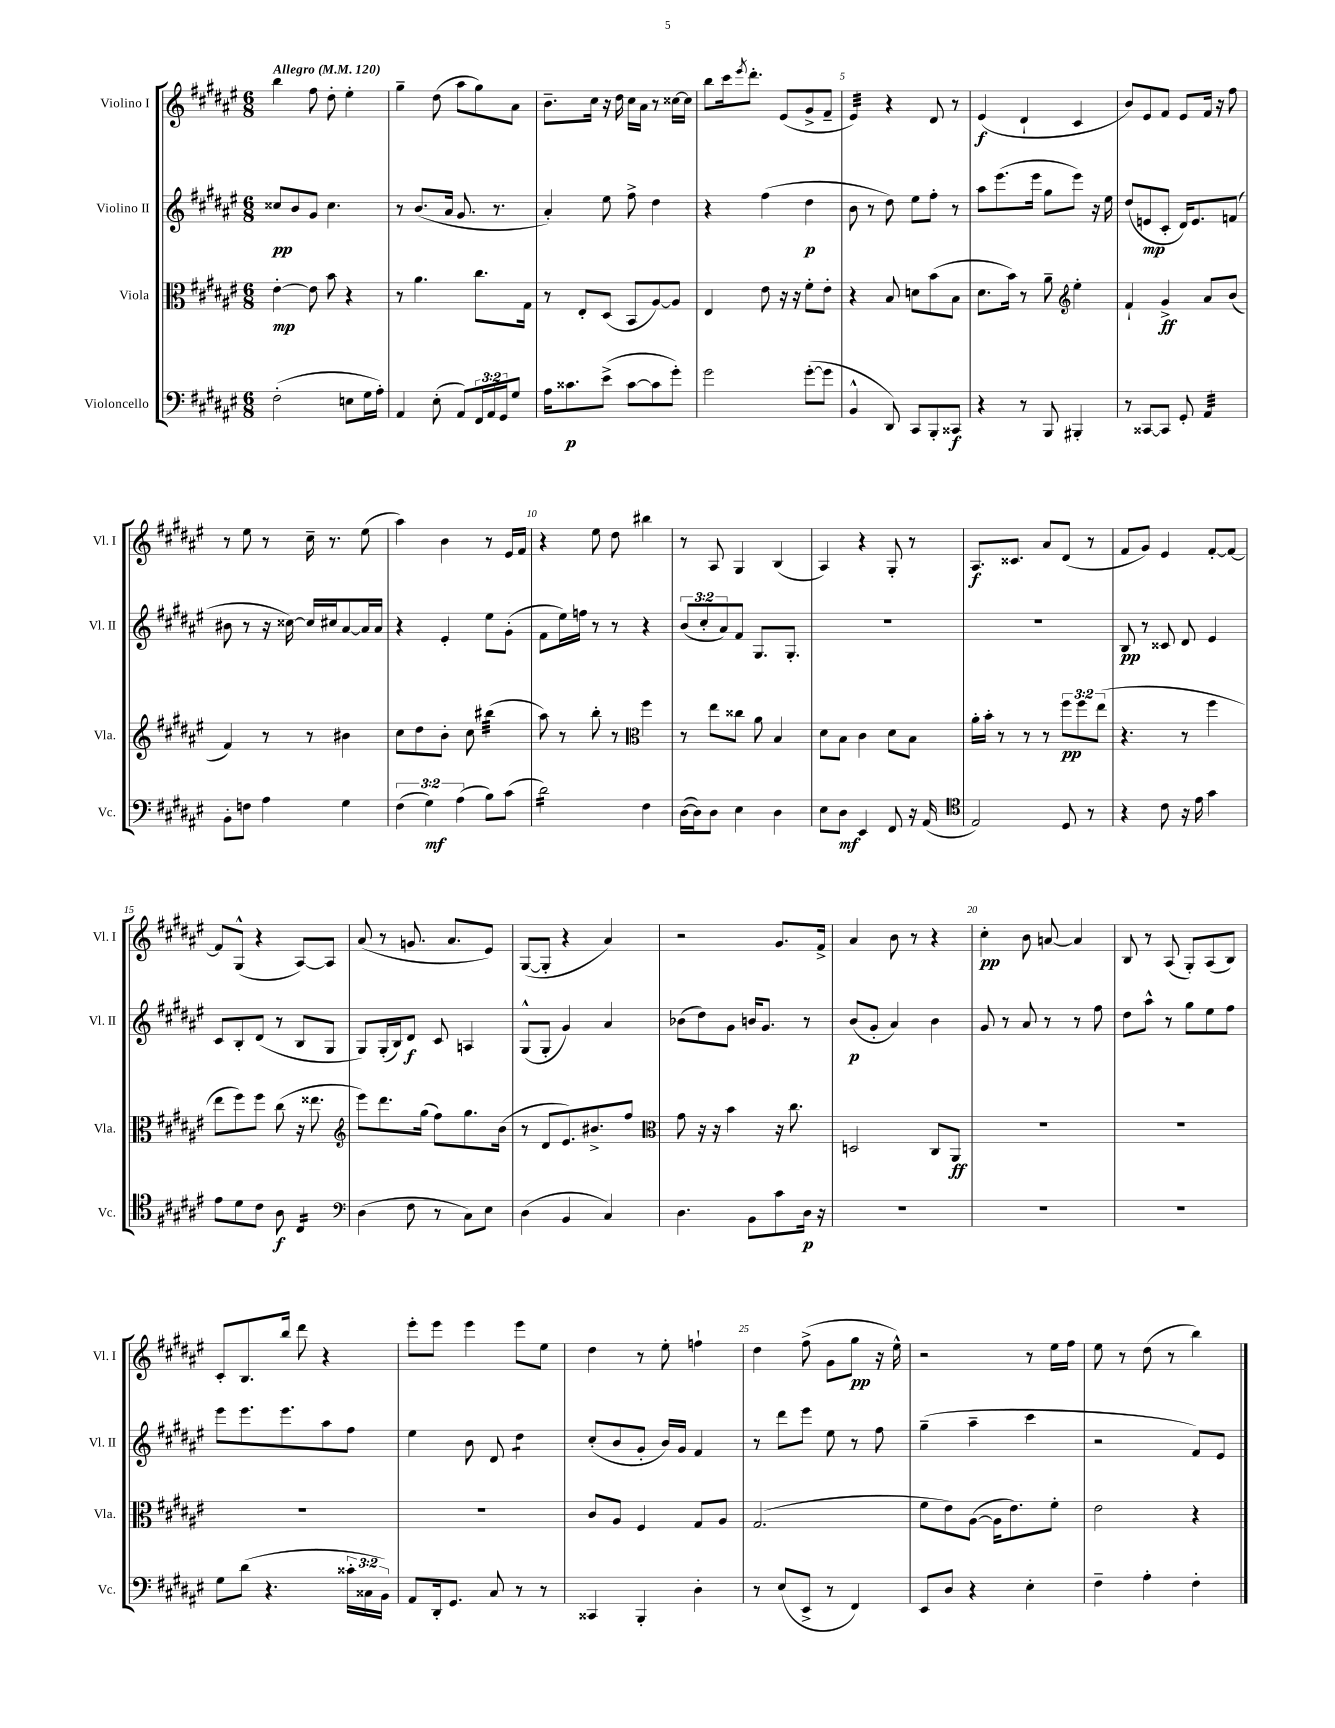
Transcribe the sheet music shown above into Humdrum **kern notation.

**kern	**kern	**kern	**kern
*staff4	*staff3	*staff2	*staff1
*clefF4	*clefC3	*clefG2	*clefG2
*k[f#c#g#d#a#e#]	*k[f#c#g#d#a#e#]	*k[f#c#g#d#a#e#]	*k[f#c#g#d#a#e#]
*M6/8	*M6/8	*M6/8	*M6/8
*MM120	*MM120	*MM120	*MM120
(2F#'	[4e#'	8cc##	4bb
.	.	8b	.
.	8e#]	8g#	8ff#
.	8b	4.cc##	8dd#'
8E	4r	.	4ee#'
16G#	.	.	.
16A#')	.	.	.
=	=	=	=
4AA#	8r	8r	4gg#~
.	4.a#	(8.b	.
(8E#'	.	.	(8dd#
.	.	16a#	.
8AA#)	.	8.g#	8aa#
24FF#	8.cc#	.	8gg#)
24AA#	.	.	.
.	.	8.r	.
24GG#	.	.	.
8G#	.	.	8a#
.	16G#	.	.
=	=	=	=
16A#	8r	4a#')	8.b~
8.c##	.	.	.
.	8E#'	.	.
.	.	.	16cc#
(8e#^	(8D#	8ee#	16r
.	.	.	16dd#
[8c##	8BB	8ff#^	16cc#
.	.	.	16a#
8c##]	[8A#)	4dd#	8r
8g#')	8A#]	.	[16cc##
.	.	.	16cc##]
=	=	=	=
2g#	4E#	4r	8bb
.	.	.	16ccc#
.	.	.	8qeee#
.	.	.	8.ddd#'
.	8e#	(4ff#	.
.	16r	.	(8e#
.	16r	.	.
([8g#'	8f#'	4dd#	8g#^
8g#]	8e#'	.	8f#~
=	=	=	=
4BB^^	4r	8b	4e#)
.	.	8r	.
8DD#)	8B	8dd#)	4r
8CC#	8d	8ee#	.
8BBB'	(8b	8ff#'	8d#
8CC##	8B	8r	8r
=	=	=	=
4r	8.d#	8aa#	(4e#
.	.	(8.eee#	.
.	16b)	.	.
8r	8r	.	4d#`
.	.	16eee#	.
8BBB	8a#~	8gg#	.
*	*clefG2	*	*
4BBB#'	4ee#'	8eee#)	4c#
.	.	16r	.
.	.	16ee#	.
=	=	=	=
8r	4f#`	(8dd#	8b)
[8CC##	.	8e	8e#
8CC##]	4g#^	8c#'	8f#
8GG#'	.	16d#)	8e#
.	.	8.e	.
4AA#	8a#	.	16f#
.	.	.	16r
.	(8b	(8f	8ff#
=	=	=	=
8BB'	4f#)	8b#	8r
8F	.	8r	8ee#
4A#	8r	16r	8r
.	.	[16cc##)	.
.	8r	16cc##]	16cc#~
.	.	16cc#	8.r
4G#	4b#	[8a#	.
.	.	16a#]	(8ee#
.	.	16a#	.
=	=	=	=
(6F#	8cc#	4r	4aa#)
.	8dd#	.	.
6G#)	.	.	.
.	8b'	4e#'	4b
(6A#	.	.	.
.	8cc#	.	.
8B)	(4bb#	8ee#	8r
(8c#	.	(8g#'	16e#
.	.	.	16f#
=	=	=	=
2d#)	8aa#)	8f#	4r
.	8r	16ee#)	.
.	.	16ff	.
.	8bb'	8r	8ee#
.	8r	8r	8dd#
*	*clefC3	*	*
4F#	4ff#	4r	4bb#
=	=	=	=
([16D#	8r	(12b	8r
16D#])	.	.	.
.	.	12cc#'	.
8D#	8ee#	.	8A#
.	.	12a#)	.
4E#	8cc##	8f#	4G#
.	8a#	8.G#	.
4D#	4B	.	(4B
.	.	8.G#'	.
=	=	=	=
8E#	8d#	2.r	4A#)
8D#	8B	.	.
4EE#	4c#	.	4r
8FF#	8d#	.	8G#'
16r	8B	.	8r
(16AA#	.	.	.
=	=	=	=
*clefC4	*	*	*
2E#)	16a#'	2.r	8.A#
.	16b'	.	.
.	8r	.	.
.	.	.	8.c##
.	8r	.	.
.	8r	.	8a#
8D#	12ff#	.	(8d#
.	12ff#	.	.
8r	.	.	8r
.	(12ee#	.	.
=	=	=	=
4r	4.r	8B	8f#
.	.	8r	8g#)
8c#	.	8c##	4e#
16r	8r	8d#	.
16e#	.	.	.
4g#	4ff#	4e#	[8f#'
.	.	.	8f#_
=	=	=	=
8e#	8ee#	8c#	8f#]
8d#	8ff#)	8B'	(8G#^^
8c#	8ff#	(8d#	4r
8A#	(8cc#	8r	.
*clefF4	*	*	*
4C#	16r	8B	[8A#)
.	8.ee##	.	.
.	.	8G#	8A#]
=	=	=	=
*	*clefG2	*	*
(4D#	8eee#)	8G#)	(8a#
.	8.ddd#	(16G#'	8r
.	.	16B)	.
8F#	.	8d#	8.g
.	(16gg#	.	.
8r	8ff#)	8c#	.
.	.	.	8.a#
8C#)	8.gg#	4A	.
8E#	.	.	8e#)
.	(16b	.	.
=	=	=	=
(4D#	8r	(8G#^^	([8G#
.	8d#	8G#'	8G#']
4BB	8.e#)	4g#)	4r
.	8.b#^	.	.
4C#)	.	4a#	4a#)
.	8ff#	.	.
=	=	=	=
*	*clefC3	*	*
4.D#	8g#	(8b-	2r
.	16r	8dd#)	.
.	16r	.	.
.	4b	8g#	.
8BB	.	16b	.
.	.	8.g#	.
8c#	16r	.	8.g#
.	8.cc#	.	.
16D#	.	8r	.
16r	.	.	16f#^
=	=	=	=
2.r	2D	(8b	4a#
.	.	8g#'	.
.	.	4a#)	8b
.	.	.	8r
.	8C#	4b	4r
.	8AA#	.	.
=	=	=	=
2.r	2.r	8g#	4cc#'
.	.	8r	.
.	.	8a#	8b
.	.	8r	[8a
.	.	8r	4a]
.	.	8ff#	.
=	=	=	=
2.r	2.r	8dd#	8B
.	.	8aa#^^	8r
.	.	8r	(8A#
.	.	8gg#	8G#')
.	.	8ee#	(8A#
.	.	8ff#	8B)
=	=	=	=
8G#	2.r	8eee#	8c#'
(8d#	.	8.eee#	8.B
4.r	.	.	.
.	.	8.eee#	16bb
.	.	.	8ddd#
.	.	8aa#	4r
24c##'	.	8ff#	.
24C##	.	.	.
24BB)	.	.	.
=	=	=	=
8AA#	2.r	4ee#	8eee#'
16DD#'	.	.	8eee#
8.GG#	.	.	.
.	.	8b	4eee#
8C#	.	8d#	.
8r	.	4dd#	8eee#
8r	.	.	8ee#
=	=	=	=
4CC##	8c#	(8cc#'	4dd#
.	8A#	8b	.
4BBB'	4F#	8g#'	8r
.	.	16b)	8ee#'
.	.	16g#	.
4D#'	8G#	4f#	4ff`
.	8A#	.	.
=	=	=	=
8r	(2.G#	8r	4dd#
(8E#	.	8ddd#	.
8EE#^	.	8eee#	(8ff#^
8r	.	8ee#	8g#
4FF#)	.	8r	8gg#
.	.	8ff#	16r
.	.	.	16ee#^^)
=	=	=	=
8EE#	8f#	(4gg#~	2r
8D#	8e#)	.	.
4r	([8A#	4aa#~	.
.	16A#]	.	.
.	8.e#)	.	.
4E#'	.	4ccc#	8r
.	8f#'	.	16ee#
.	.	.	16ff#
=	=	=	=
4F#~	2e#	2r	8ee#
.	.	.	8r
4A#'	.	.	(8dd#
.	.	.	8r
4F#'	4r	8f#)	4bb)
.	.	8e#	.
==	==	==	==
*-	*-	*-	*-
